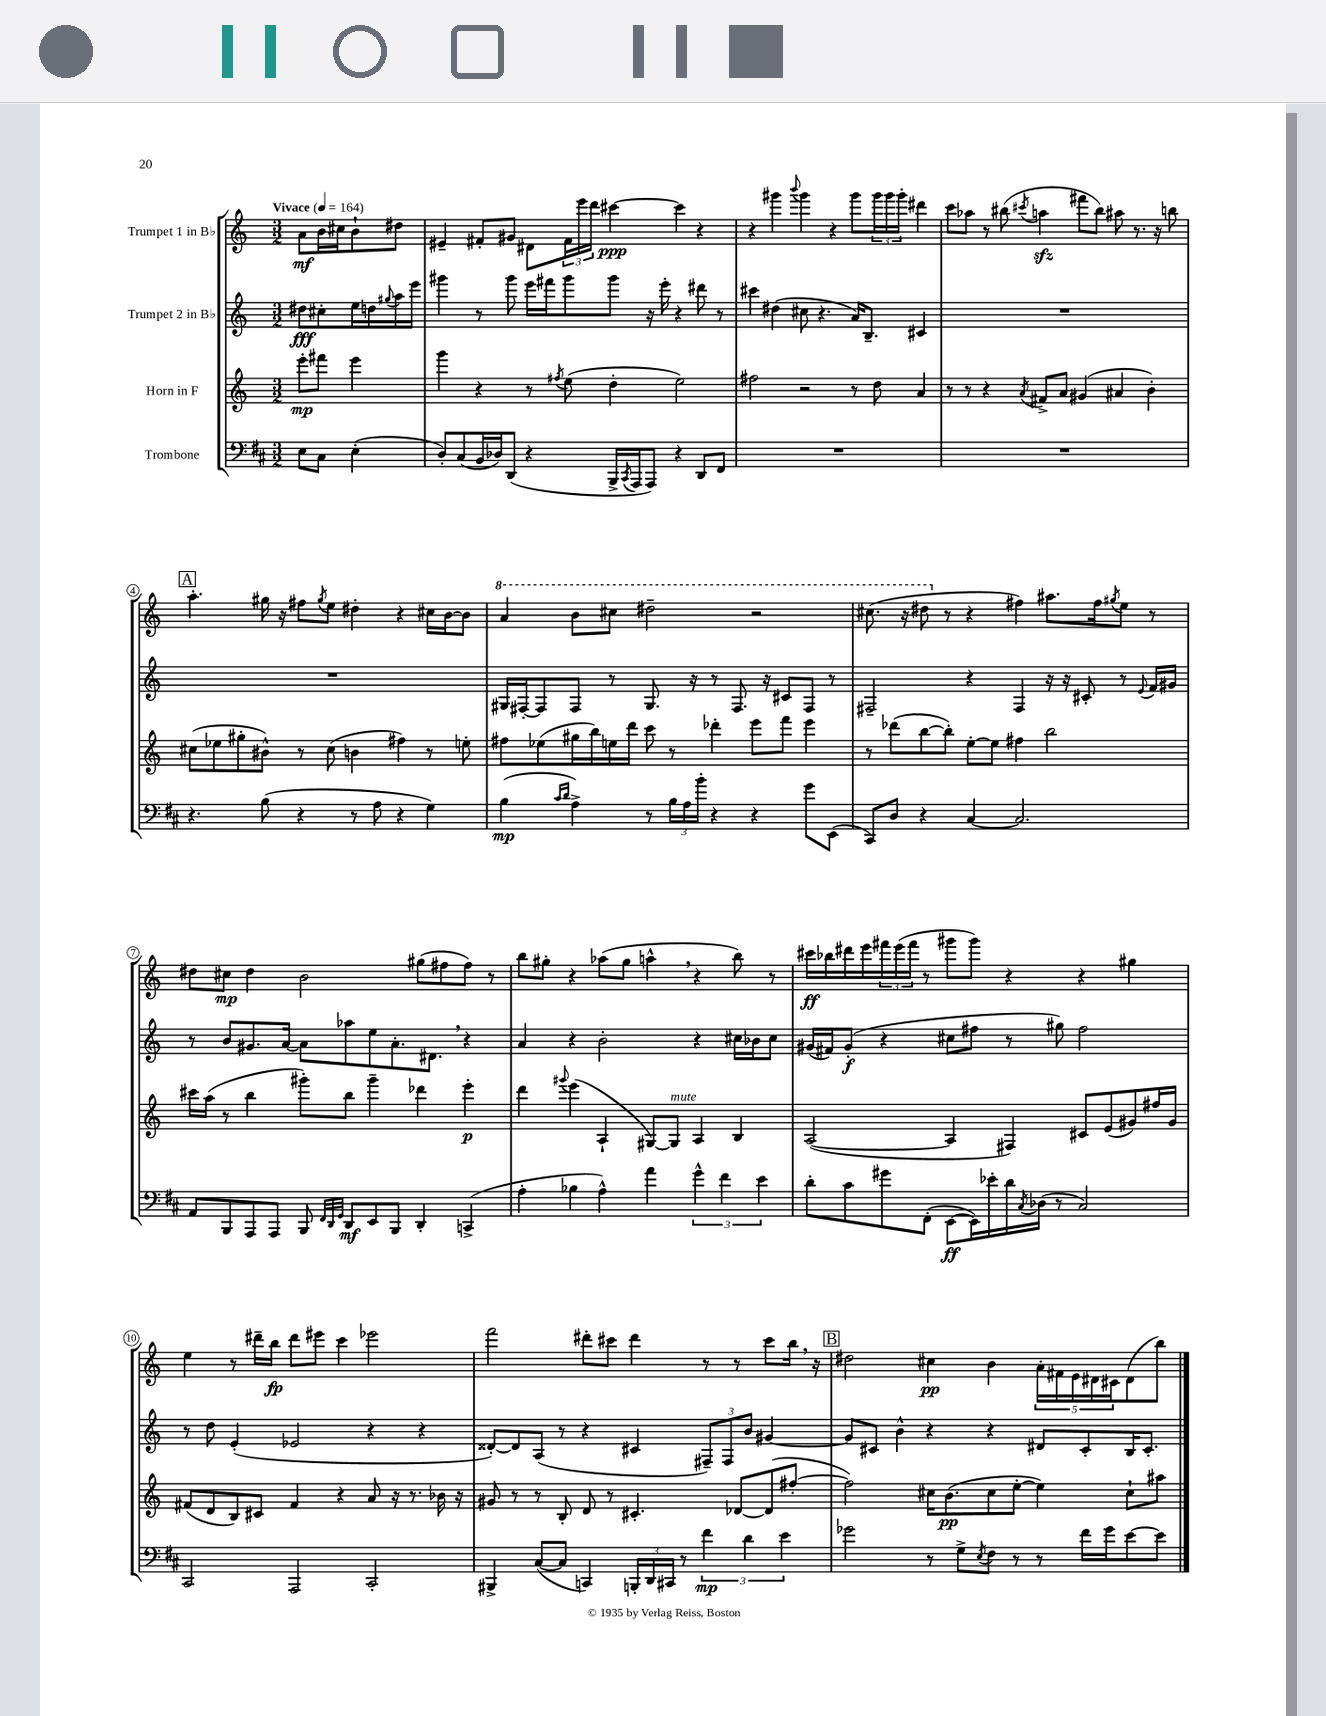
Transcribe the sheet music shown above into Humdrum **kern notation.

**kern	**kern	**kern	**kern
*staff4	*staff3	*staff2	*staff1
*clefF4	*clefG2	*clefG2	*clefG2
*k[f#c#]	*k[]	*k[]	*k[]
*M3/2	*M3/2	*M3/2	*M3/2
*MM164	*MM164	*MM164	*MM164
8E	8eee'	8dd#	8a
8C#	8fff#	8cc#'	16b
.	.	.	16cc#
(4E'	4eee	16ee	8b`
.	.	16dd	.
.	.	8qqgg#	.
.	.	16aa	8dd#
.	.	16eee	.
=	=	=	=
8D')	4ggg	4ggg#	4e#~
(8C#	.	.	.
16BB	4r	8r	8f#'
16D-)	.	.	.
(8DD	.	8ggg#	8g#
4r	8r	16eee	8d#
.	.	16fff#	.
.	8qff#	.	.
.	(8ee	8ggg#	24f#
.	.	.	24eee
.	.	.	24ddd
16BBB^	4dd'	8ggg#	[4ccc#
8qCC#	.	.	.
16AAA	.	.	.
8AAA)	.	16r	.
.	.	16eee'	.
4r	2ee)	4r	4ccc#]
8DD	.	8ddd#	4r
8FF#	.	8r	.
=	=	=	=
1.r	2ff#	4ccc#	4r
.	.	(4dd#	4ggg#
.	.	.	8qqbbb
.	2r	8cc#	4ggg#
.	.	4.r	.
.	.	.	4r
.	8r	16a)	8ggg#
.	.	8.B~	.
.	8dd	.	24ggg#
.	.	.	24ggg#
.	.	.	24ggg#'
.	4a	4c#	4ddd#
=	=	=	=
1.r	8r	1.r	8ccc
.	8r	.	8aa-
.	4r	.	8r
.	.	.	(8bb#
.	8qa	.	8qccc#
.	8f#^	.	4aa
.	8a	.	.
.	(4g#	.	8fff#
.	.	.	8bb#)
.	4a#	.	8aa#
.	.	.	8.r
.	4b')	.	.
.	.	.	16r
.	.	.	8bb
=	=	=	=
4.r	(8cc#	1.r	4.aa'
.	8ee-	.	.
.	8gg#'	.	.
(8B	8b#^^)	.	16gg#
.	.	.	16r
4r	8r	.	8ff#
.	.	.	8qgg#
.	(8cc#	.	8ee
8r	4b	.	4dd#'
8A	.	.	.
4r	4ff#)	.	4r
4G)	8r	.	16cc#
.	.	.	[16b
.	8ee'	.	8b]
=	=	=	=
(4B	8ff#	16G#	4aa
.	.	[16F#'	.
.	(8ee-	8F#]	.
16qqc#	.	.	.
16qqd	.	.	.
4A^)	16gg#	8F#	8bb
.	16bb)	.	.
.	16ee	8r	8ccc#
.	16ddd	.	.
8r	8ccc	8.G#	2ddd#~
24B	8r	.	.
24A	.	.	.
.	.	16r	.
24b'	.	.	.
4r	4ddd-'	8r	.
.	.	8.F#	.
4r	8eee	.	2r
.	.	16r	.
.	8fff	8c#	.
8g	4eee	8F#	.
(8EE	.	8r	.
=	=	=	=
8CC#)	8r	2F#~	(8.ccc#
8D	(8ddd-	.	.
.	.	.	16r
4r	[8bb	.	8ddd#
.	8bb'])	.	8r
[4C#	[8ee'	4r	4r
.	8ee]	.	.
2.C#]	4ff#	4F#	4ff#)
.	2bb	16r	8.aa#
.	.	16r	.
.	.	8c#'	.
.	.	.	16ff#
.	.	.	8qgg#
.	.	8r	8ee
.	.	8qqe	.
.	.	16f	8r
.	.	16g#	.
=	=	=	=
8AA	16ccc#	8r	8dd#
.	(16aa	.	.
8BBB	8r	8b	8cc#
8AAA	4bb	8.g#	4dd#
8AAA	.	.	.
.	.	[16a	.
8BBB	8ggg#')	8a]	2b
32qqFF#	.	.	.
32qqDD	.	.	.
32qqGG	.	.	.
8DD	8bb	8aa-	.
8EE	4ggg#~	8ee	.
8BBB	.	8.a'	.
4DD'	4ddd-	.	(8gg#
.	.	8.d#	.
.	.	.	8ff#
(4CC^	4eee'	4r	8ff#)
.	.	.	8r
=	=	=	=
4A'	4ddd	4a	8bb
.	.	.	8gg#'
.	8qqggg#	.	.
4B-	(4eee	4r	4r
4A^^)	4A`	2b'	(8aa-
.	.	.	8gg#
4a	[8G#)	.	4aa^^
.	8G#]	.	.
6g^^	4A	4r	4r
6f#	.	.	.
.	4B	16cc#	8bb)
.	.	16b-	.
6e	.	.	.
.	.	8cc#	8r
=	=	=	=
8d'	([2A	(16g#	16ccc#
.	.	16f#)	16bb-
8c#	.	(8g#'	16ddd#
.	.	.	16eee
8g#	.	4r	24fff#
.	.	.	(24eee
.	.	.	24fff#
(8FF#'	.	.	8r
[8EE	4A]	8cc#	8ggg#
16EE])	.	8ff#	8ggg#)
16e-'	.	.	.
16d	4F#)	8r	4r
8qC#	.	.	.
(16D-	.	.	.
8r	.	8gg#)	.
2C#)	8c#	2ff#	4r
.	(8e	.	.
.	8g#)	.	4gg#
.	16ff#	.	.
.	16g#	.	.
=	=	=	=
2CC#	(8f#	8r	4ee
.	8d	8dd	.
.	8B)	(4e'	8r
.	8c#	.	16ddd#~
.	.	.	16bb
2AAA	4f#	2e-	8ddd#
.	.	.	8eee#
.	4r	.	4ccc
2CC#'	8a	4r	2eee-
.	16r	.	.
.	8.r	.	.
.	.	4r	.
.	16b-	.	.
.	16r	.	.
=	=	=	=
4BBB#^	8g#	[8d##')	2fff
.	8r	8d##]	.
([8C#	8r	(8A	.
8C#]	8B'	8r	.
4CC)	8d	4r	8ddd#'
.	8r	.	8ccc#
24BBB'	4.c#'	4c#	4ddd#
24DD	.	.	.
24CC#	.	.	.
8r	.	.	.
6f#	.	12F#~)	8r
.	.	12F#	.
.	[8d-	.	8r
6d	.	12b	.
.	(8d-]	[4g#	8ccc#
6e	.	.	.
.	[8ff#'	.	16bb
.	.	.	16r
=	=	=	=
2g-	2ff#])	8g#]	2dd#
.	.	8c#	.
.	.	4b^^	.
8r	16cc#	4r	4cc#
.	(8.b	.	.
8G^	.	.	.
8qE	.	.	.
8F#	8cc#	4r	4b
8r	[8ee'	.	.
8r	4ee])	8d#	20a'
.	.	.	20f#
.	.	.	20e
16f#	.	8c#'	.
.	.	.	20d#
16g-	.	.	.
.	.	.	20c#
[8e	8cc#`	16B	(8d#
.	.	8.c#'	.
8e]	8aa#	.	8bb)
==	==	==	==
*-	*-	*-	*-
